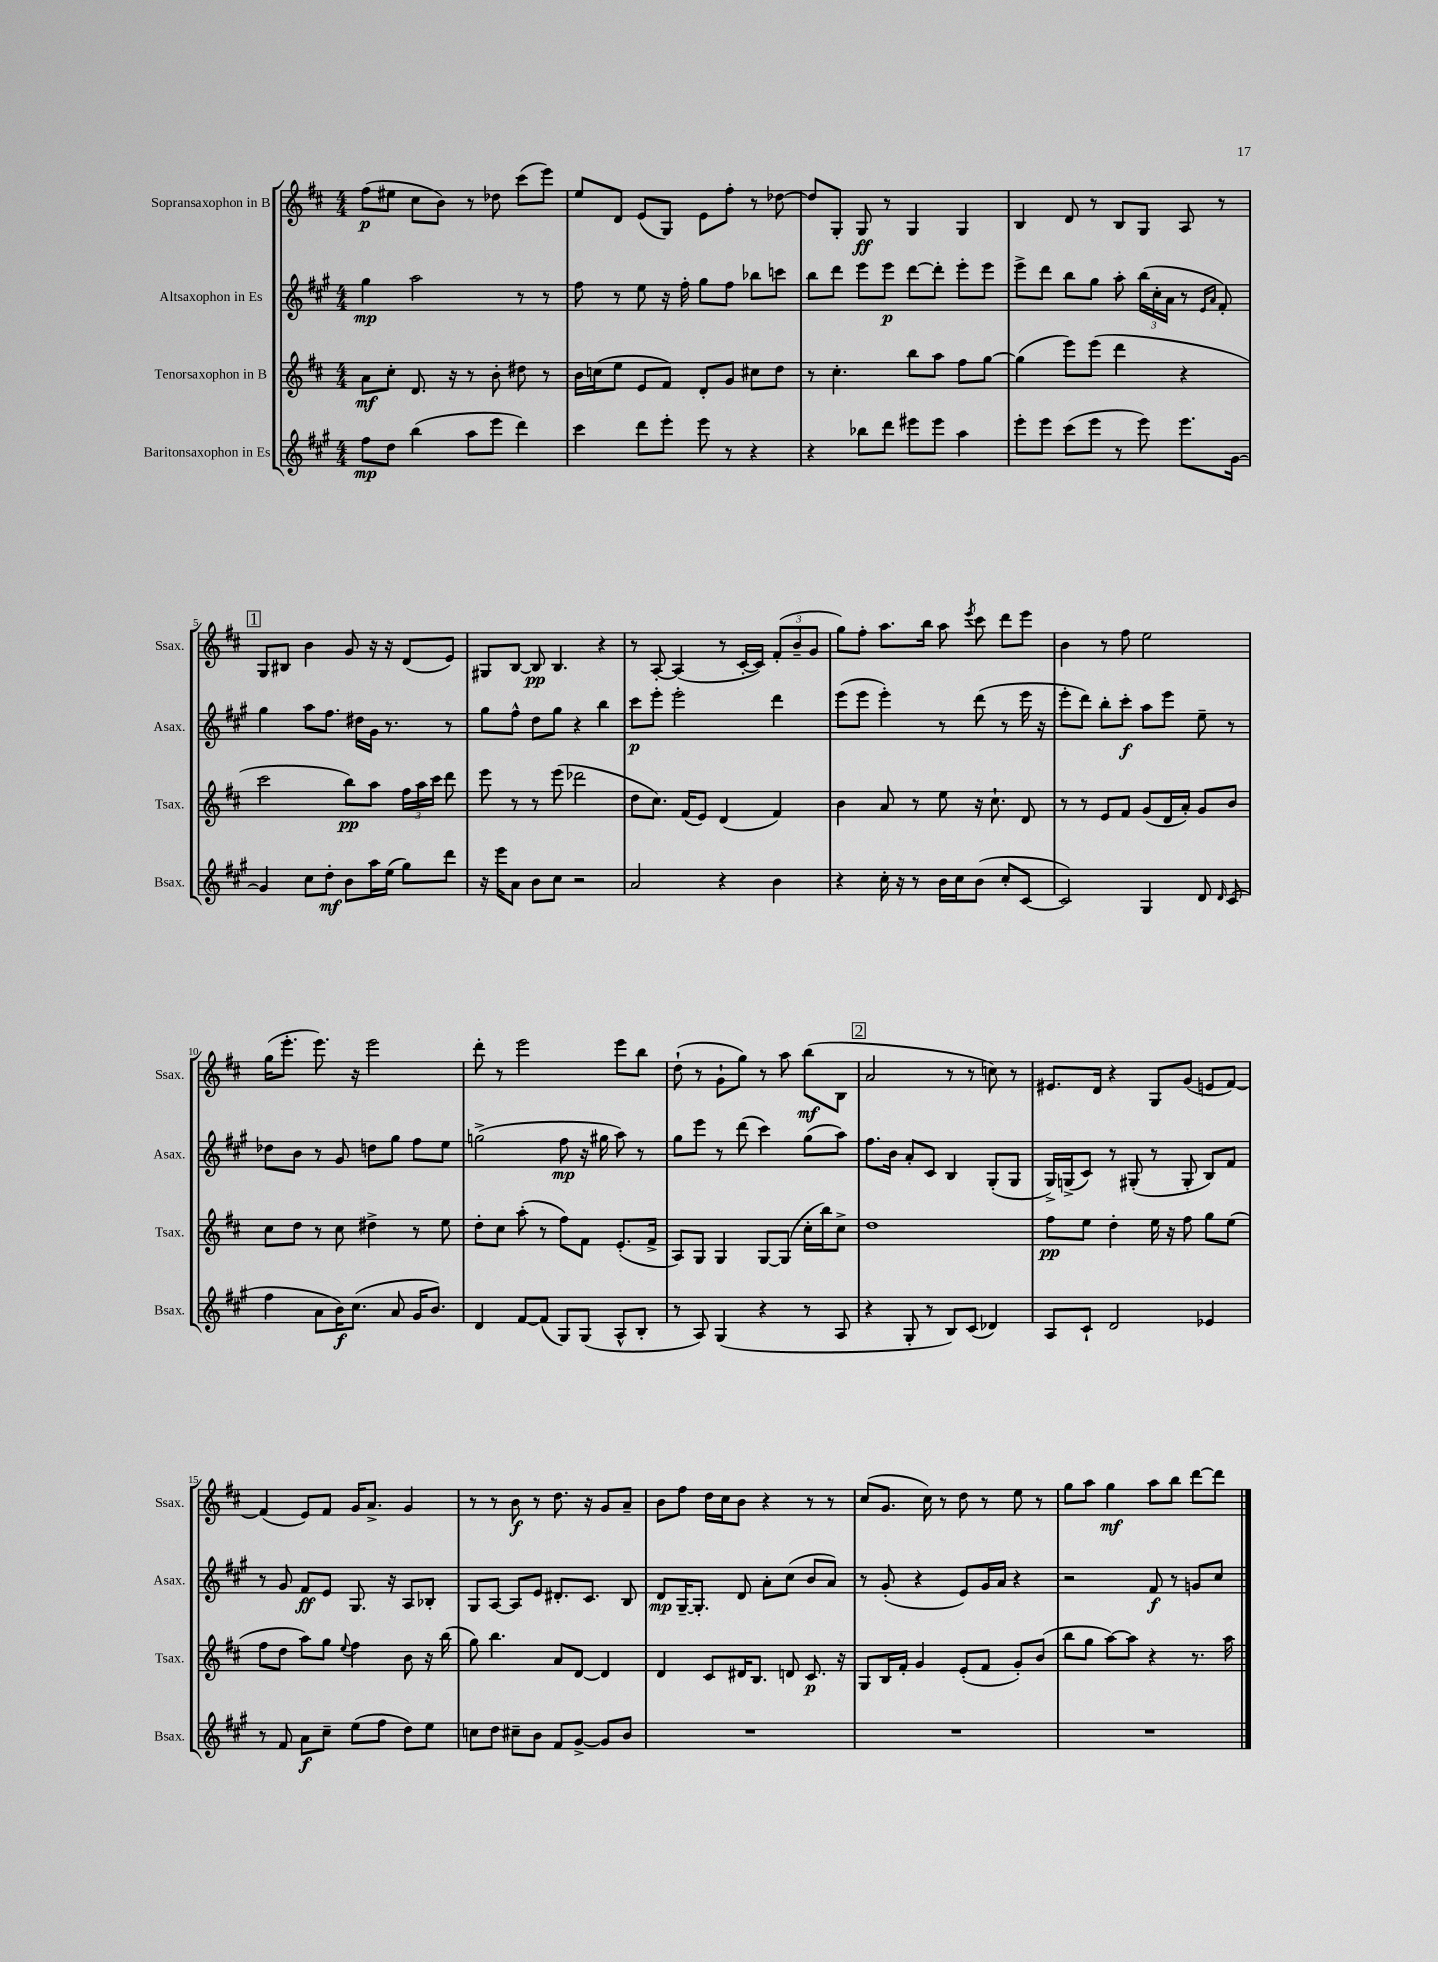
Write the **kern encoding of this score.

**kern	**kern	**kern	**kern
*staff4	*staff3	*staff2	*staff1
*clefG2	*clefG2	*clefG2	*clefG2
*k[f#c#g#]	*k[f#c#]	*k[f#c#g#]	*k[f#c#]
*M4/4	*M4/4	*M4/4	*M4/4
8ff#\L	8a\L	4gg#\	(8ff#\L
8dd\J	8cc#'\J	.	8ee#\J
(4bb\	8.d/	2aa\	8cc#\L
.	.	.	8b\J)
.	16r	.	.
8aa\L	8r	.	8r
8eee\J	8b'\	.	8dd-\
4ddd\)	8dd#\	8r	(8ccc#\L
.	8r	8r	8eee\J)
=	=	=	=
4ccc#\	16b\LL	8ff#\	8ee/L
.	(16cc\J	.	.
.	8ee\J	8r	8d/J
8ddd\L	8e/L	8ee\	(8e/L
8eee'\J	8f#/J)	16r	8G/J)
.	.	16ff#'\	.
8eee\	8d'/L	8gg#\L	8e\L
8r	8g/J	8ff#\J	8ff#'\J
4r	8cc#\L	8bb-\L	8r
.	8dd\J	8ccc\J	[8dd-\
=	=	=	=
4r	8r	8bb\L	8dd-/]L
.	4.cc#'\	8ddd\J	8G'/J
8bb-\L	.	8eee\L	8G/
8ddd\J	.	8eee\J	8r
8eee#\L	8bb\L	[8ddd\L	4G/
8eee#\J	8aa\J	8ddd'\]J	.
4aa\	8ff#\L	8eee'\L	4G/
.	[8gg\J	8eee\J	.
=	=	=	=
8eee'\L	(4gg\]	8eee^\L	4B/
8eee\J	.	8ddd\J	.
(8ccc#\L	8eee\L)	8bb\L	8d/
8eee\J	(8eee\J	8gg#\J	8r
8r	4ddd\	8aa'\	8B/L
8eee\)	.	(24bb\LL	8G/J
.	.	24cc#'\	.
.	.	24a\JJ	.
8.eee\L	4r	8r	8A/
.	.	16qqe/LL	.
.	.	16qqa/JJ	.
.	.	8f#'/)	8r
[16g#\Jk	.	.	.
=	=	=	=
4g#/]	2ccc#\	4gg#\	8G/L
.	.	.	8B#/J
8cc#\L	.	8aa\L	4b\
8dd'\J	.	8.ff#\J	.
8b\L	8bb\L)	.	8g/
.	.	16dd#\LL	.
16aa\L	8aa\J	16g#\JJ	16r
(16ee\JJ	.	8.r	16r
8gg#\L)	24ff#\LL	.	(8d/L
.	24aa\	.	.
.	24ccc#\JJ	.	.
8ddd\J	8ddd\	8r	8e/J)
=	=	=	=
16r	8eee\	8gg#\L	8G#/L
16eee\LK	.	.	.
8a\J	8r	8ff#^^\J	[8B/J
8b\L	8r	8dd\L	8B/]
8cc#\J	(8eee\	8gg#\J	4.B/
2r	2ddd-\	4r	.
.	.	4bb\	4r
=	=	=	=
2a/	8dd\L	8ccc#\L	8r
.	8.cc#\J)	8eee'\J	[8A'/
.	.	2eee'\	(4A/]
.	(16f#/LK	.	.
.	8e/J)	.	.
4r	(4d/	.	8r
.	.	.	[16c#'/LL
.	.	.	16c#/]JJ)
4b\	4f#/)	4ddd\	(12f#'/L
.	.	.	12b~/
.	.	.	12g/J
=	=	=	=
4r	4b\	(8eee\L	8gg\L)
.	.	8eee\J	8ff#'\J
16cc#'\	8a/	4eee'\)	8.aa\L
16r	.	.	.
8r	8r	.	.
.	.	.	16bb\Jk
16b\LL	8ee\	8r	8aa\
16cc#\J	.	.	.
.	.	.	8qeee/
(8b\J	16r	(8ddd\	8ccc#\
.	8.cc#`\	.	.
8cc#'/L	.	8r	8ddd\L
[8c#/J	8d/	16eee\	8eee\J
.	.	16r	.
=	=	=	=
2c#/])	8r	8eee'\L	4b\
.	8r	8ddd\J)	.
.	8e/L	8bb'\L	8r
.	8f#/J	8ccc#'\J	8ff#\
4G#/	(8g/L	8aa\L	2ee\
.	16d/L	8eee\J	.
.	16a'/JJ)	.	.
8d/	8g/L	8ee~\	.
16qqd/	.	.	.
(8c#/	8b/J	8r	.
=	=	=	=
4ff#\	8cc#\L	8dd-\L	(16gg\LK
.	.	.	8.eee'\J
.	8dd\J	8b\J	.
8a\L	8r	8r	8.eee\)
16b\K)	8cc#\	8g#/	.
(8.cc#\J	.	.	16r
.	4dd#^\	8dd\L	2eee\
8a/	.	8gg#\J	.
16g#/LK	8r	8ff#\L	.
8.b/J)	.	.	.
.	8ee\	8ee\J	.
=	=	=	=
4d/	8dd'\L	(2gg^\	8ddd'\
.	8cc#\J	.	8r
[8f#/L	(8aa'\	.	2eee\
(8f#/]J	8r	.	.
8G#/L)	8ff#\L)	8ff#\	.
(8G#/J	8f#\J	16r	.
.	.	16gg#\	.
8A^^/L	(8.e'/L	8aa\)	8eee\L
8B'/J	.	8r	8bb\J
.	16f#^/Jk	.	.
=	=	=	=
8r	8A/L)	8gg#\L	(8dd`\
8A/)	8G/J	8eee\J	8r
(4G#/	4G/	8r	8g`\L
.	.	(8ddd\	8gg\J)
4r	[8G/L	4ccc#\)	8r
.	(8G/]J	.	8aa\
8r	16cc#'\LL	(8gg#\L	(8bb\L
.	16bb\J)	.	.
8A/	8cc#^\J	8aa\J)	8B\J
=	=	=	=
4r	1dd	8.ff#\L	2a/
.	.	16b\Jk	.
8G#'/	.	8a'/L	.
8r	.	8c#/J	.
8B/L)	.	4B/	8r
(8c#/J	.	.	8r
4d-/)	.	(8G#'/L	8cc\)
.	.	8G#/J	8r
=	=	=	=
8A/L	8ff#\L	16G#^/LL)	8.e#/L
.	.	(16G^/J	.
8c#`/J	8ee\J	8c#/J)	.
.	.	.	16d/Jk
2d/	4dd'\	8r	4r
.	.	(8G#'/	.
.	16ee\	8r	8G/L
.	16r	.	.
.	8ff#\	8G#'/	(8g/J
4e-/	8gg\L	8B/L)	8e/L
.	(8ee\J	8f#/J	[8f#/J)
=	=	=	=
8r	8ff#\L	8r	(4f#/]
8f#/	8dd\J	8g#/	.
8a\L	8aa\L)	8f#/L	8e/L)
8cc#~\J	8gg\J	8e/J	8f#/J
.	8qqee/	.	.
(8ee\L	4ff#\	8.G#/	16g/LK
.	.	.	8.a^/J
8ff#\J	.	.	.
.	.	16r	.
8dd\L)	8b\	8A/L	4g/
8ee\J	16r	8B-'/J	.
.	(16bb\	.	.
=	=	=	=
8cc\L	8gg\)	8G#/L	8r
8dd\J	4.bb\	[8A/J	8r
8cc#~\L	.	8A/]L	8b\
8b\J	.	8e/J	8r
8f#/L	8a/L	8.d#'/L	8.dd\
[8g#^/J	[8d/J	.	.
.	.	8.c#/J	16r
8g#/]L	4d/]	.	8g/L
8b/J	.	8B/	8a~/J
=	=	=	=
1r	4d/	8d/L	8b\L
.	.	[16G#~/K	8ff#\J
.	.	8.G#'/]J	.
.	8c#/L	.	16dd\LL
.	.	.	16cc#\J
.	16d#/K	8d/	8b\J
.	8.B/J	.	.
.	.	8a'\L	4r
.	8d/	(8cc#\J	.
.	8.c#/	8b/L	8r
.	.	8a/J)	8r
.	16r	.	.
=	=	=	=
1r	8G/L	8r	(8cc#/L
.	16B/L	(8g#'/	8.g/J
.	16f#'/JJ	.	.
.	4g/	4r	.
.	.	.	16cc#\)
.	.	.	8r
.	(8e'/L	8e/L)	8dd\
.	8f#/J	16g#/L	8r
.	.	16a/JJ	.
.	8g'/L)	4r	8ee\
.	(8b/J	.	8r
=	=	=	=
1r	8bb\L	2r	8gg\L
.	8gg\J	.	8aa\J
.	[8aa\L)	.	4gg\
.	8aa\]J	.	.
.	4r	8f#/	8aa\L
.	.	8r	8bb\J
.	8.r	8g/L	[8ddd\L
.	.	8cc#/J	8ddd\]J
.	16aa\	.	.
==	==	==	==
*-	*-	*-	*-
